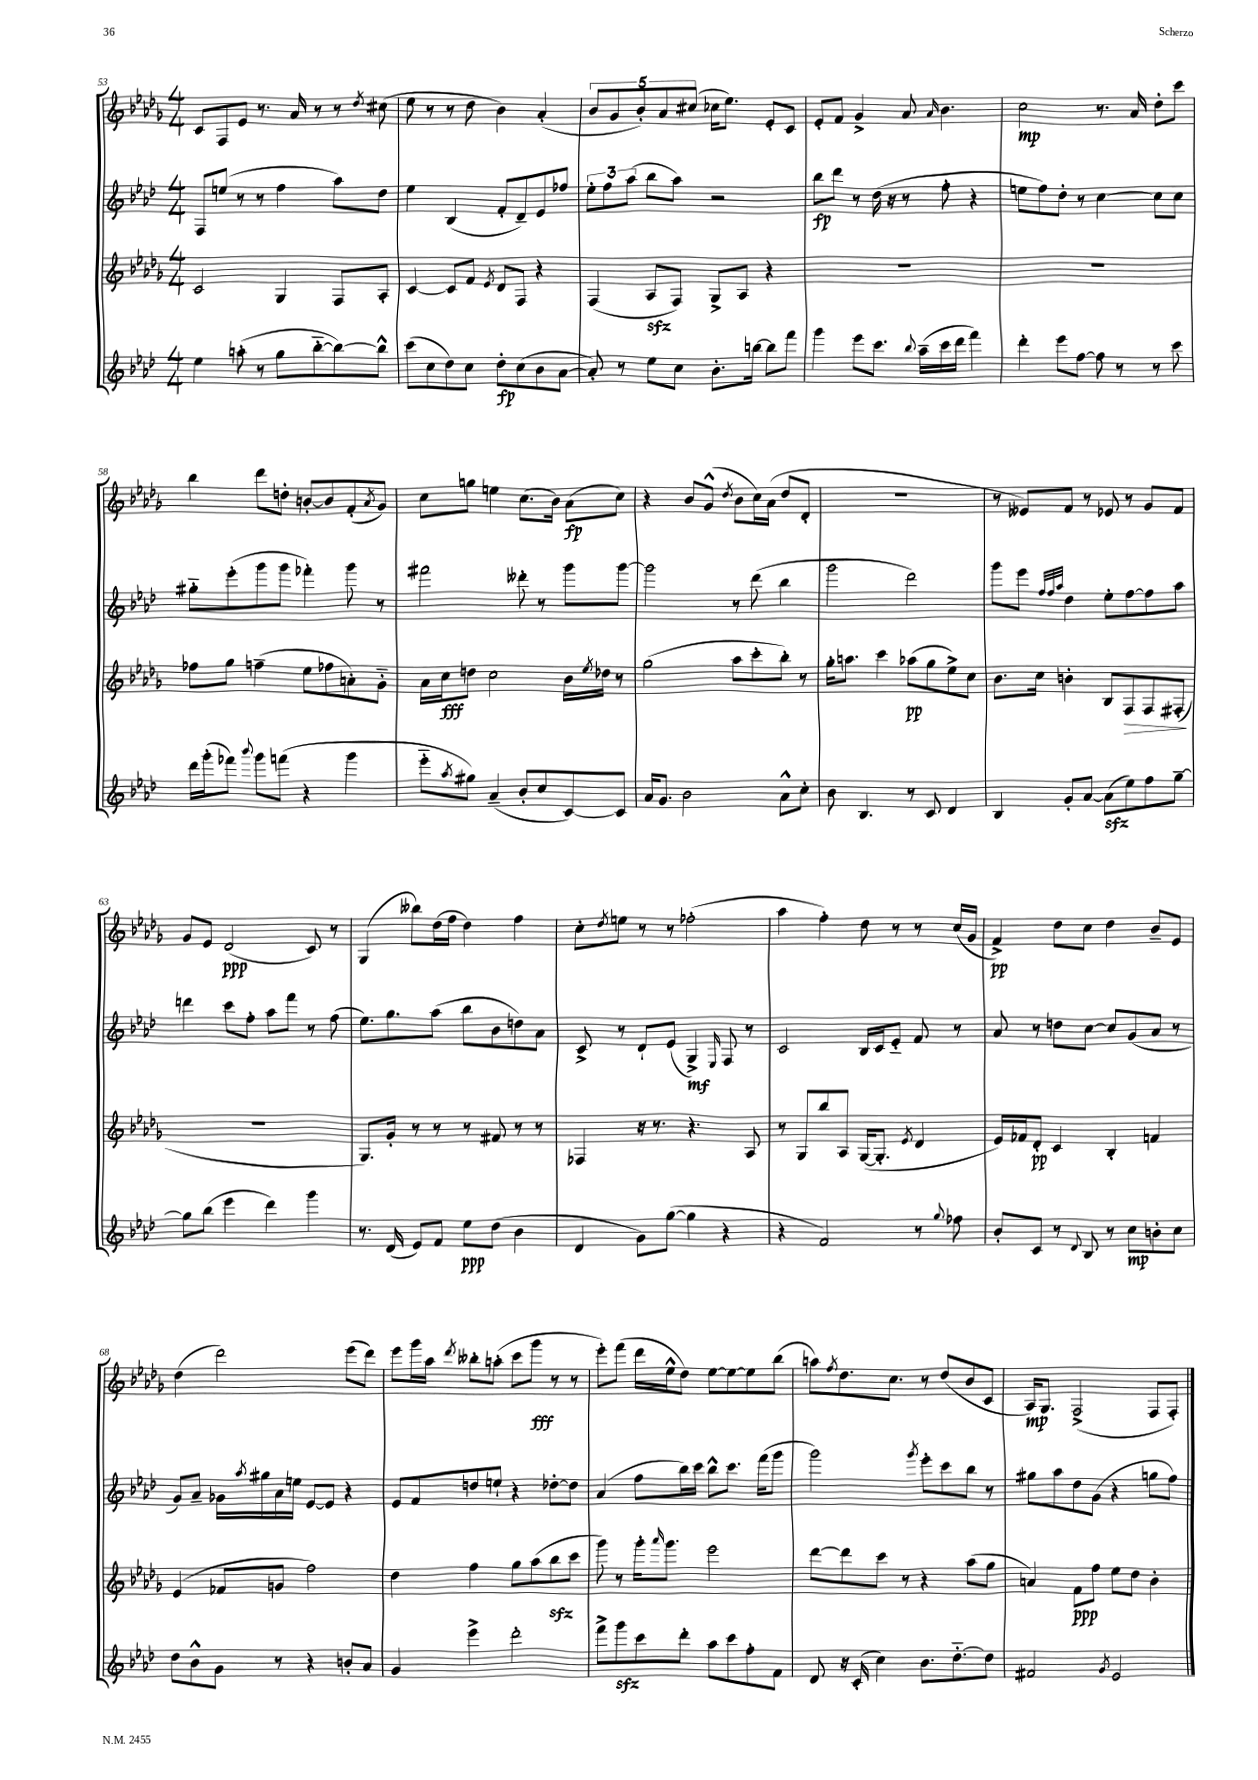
<<
\new StaffGroup <<
\new Staff = "s0" {
    \clef treble \key des \major \numericTimeSignature \time 4/4
    c'8 f8 ees'8 r8. aes'16 r8 r8 \acciaccatura { des''8 } cis''8( |
    ees''8 r8 r8 des''8 bes'4) aes'4-.( |
    \tuplet 5/4 { bes'8 ges'8 bes'8-.) aes'8 cis''8( } ces''16 ees''8.) ees'8-. c'8 |
    ees'8-. f'8 ges'4-> aes'8 \grace { aes'16 } bes'4. |
    c''2\mp r8. aes'16 des''8-. c'''8 |
    bes''4 des'''8 d''8-. b'8~-. b'8 f'8-.( \acciaccatura { aes'8 } ges'8) |
    c''8 g''8 e''4 c''8.( bes'16) aes'8\fp( c''8) |
    r4 bes'8 ges'8-^( \acciaccatura { des''8 } bes'8 c''16) aes'16( des''8 des'8-. |
    R1 |
    r8 eeses'8) f'8 r8 ees'8 r8 ges'8 f'8 |
    ges'8 ees'8 des'2\ppp( c'8) r8 |
    ges4( beses''8) des''16( f''16 des''4) f''4 |
    c''8-. \acciaccatura { des''8 } e''8 r8 r8 fes''2-.( |
    aes''4 f''4-.) des''8 r8 r8 c''16( ges'16 |
    f'4->\pp) des''8 c''8 des''4 bes'8-- ees'8 |
    des''4( des'''2) ees'''8( des'''8) |
    ees'''8 ges'''16 aes''16 \acciaccatura { des'''8 } beses''8-. a''8-.( c'''8 ges'''8\fff r8 r8 |
    ees'''8-.) f'''8( des'''16 ees''16-^ des''8) ees''8~ ees''8~ ees''8 bes''8( |
    a''8) \acciaccatura { f''8 } des''8. c''8. r8 des''8( bes'8 c'8 |
    aes16\mp) ges8. f2->( f8 f8-.) \bar "|." |
}
\new Staff = "s1" {
    \clef treble \key aes \major \numericTimeSignature \time 4/4
    f8 e''8( r8 r8 f''4 aes''8) des''8 |
    ees''4 bes4( f'8-. des'8--) ees'8 fes''8 |
    \tuplet 3/2 { ees''8-. f''8 aes''8( } bes''8 aes''8) r2 |
    bes''8\fp des'''8 r8 des''16( r16 r8 f''8-. r4 |
    e''8 f''8) des''8-. r8 c''4~ c''8 c''8 |
    gis''8-_ ees'''8-.( g'''8 g'''8 fes'''4-.) g'''8 r8 |
    fis'''2 deses'''8-. r8 g'''8 g'''8~ |
    g'''2 r8 des'''8( bes''4 |
    g'''2 des'''2) |
    g'''8 ees'''8 \grace { f''32 f''32 aes''32 } des''4 ees''8-. f''8~ f''8 aes''8 |
    d'''4 c'''8 f''8-. aes''8 f'''8 r8 f''8( |
    ees''8.) g''8. aes''8( bes''8 bes'8 d''8) aes'8 |
    c'8-> r8 des'8-! ees'8( g4->\mf) \grace { ees16 } f8 r8 |
    c'2 bes16 c'16 ees'8-_ f'8 r8 |
    aes'8 r8 d''8 c''8~ c''8 g'8( aes'8 r8 |
    g'8) aes'8-- ges'16 \acciaccatura { aes''8 } gis''16 aes'16 e''16 ees'8~ ees'8 r4 |
    ees'8 f'8 d''8 e''8-! r4 des''8~-. des''8 |
    aes'4( f''8 bes''16) c'''16 bes''8-^ c'''8. f'''16( g'''8 |
    g'''2) \acciaccatura { g'''8 } ees'''8-. c'''8 bes''8 r8 |
    gis''8 aes''8 des''8 g'8( r4 g''8 f''8) \bar "|." |
}
\new Staff = "s2" {
    \clef treble \key des \major \numericTimeSignature \time 4/4
    c'2 ges4 f8 aes8-. |
    c'4~ c'8 f'8 \acciaccatura { ees'8 } des'8 f8 r4 |
    f4( aes8\sfz f8) ges8-> aes8 r4 |
    R1 |
    R1 |
    fes''8 ges''8 f''4--( ees''8 fes''8 a'8-.) ges'8-_ |
    aes'16 c''16\fff d''8 c''2 bes'16 \acciaccatura { ees''8 } des''16 r8 |
    ges''2( aes''8 c'''8-. bes''8-.) r8 |
    ges''16-. a''8. c'''4 aes''8\pp( ges''8 ees''8->) c''8 |
    bes'8. c''16 b'4-. bes8 f8\> f8 fis8-.\!( |
    R1 |
    ges8.) ges'16-. r8 r8 r8 fis'8 r8 r8 |
    fes4 r16 r8. r4. aes8 |
    r8 ges8 bes''8 aes8 ges16~( ges8.-. \acciaccatura { ees'8 } des'4 |
    ees'16) fes'16 des'8-.\pp c'4 bes4-. f'4 |
    ees'4( fes'8 g'8 f''2) |
    des''4 f''4 ges''8 aes''8( bes''8\sfz c'''8 |
    ges'''8) r8 ges'''16-. \grace { aes'''16 } ges'''8. ees'''2 |
    des'''8~ des'''8 c'''8 r8 r4 aes''8( ges''8 |
    a'4) f'8\ppp f''8 ees''8 des''8 bes'4-. \bar "|." |
}
\new Staff = "s3" {
    \clef treble \key aes \major \numericTimeSignature \time 4/4
    ees''4 a''8-.( r8 g''8 bes''8~-_ bes''8~) bes''8-^ |
    c'''8( c''8 des''8) c''8 des''8-.\fp c''8( bes'8 aes'8~ |
    aes'8-.) r8 ees''8 c''8 bes'8.-. b''16~ b''8 f'''8 |
    g'''4 ees'''8 c'''8. \appoggiatura { bes''8 } aes''16--( c'''16 des'''16 f'''4) |
    des'''4-. ees'''8 f''8~ f''8 r8 r8 c'''8 |
    des'''16 g'''16-.( fes'''8) \appoggiatura { bes'''8 } g'''8 f'''8( r4 g'''4 |
    ees'''8-_ \acciaccatura { aes''8 } gis''8) aes'4--( bes'8-. c''8 c'8~) c'8 |
    aes'16 g'8. bes'2 aes'8-^ c''8-. |
    bes'8 bes4. r8 c'8 des'4 |
    bes4 g'8-. aes'8~ aes'8\sfz( ees''8) f''8 g''8~-- |
    g''8 bes''8( ees'''4 des'''4) g'''4 |
    r8. des'16( ees'8) f'8 ees''8\ppp des''8( bes'4 |
    des'4 g'8) g''8~( g''4 r4 |
    r4 f'2) r8 \appoggiatura { g''8 } fes''8 |
    bes'8-. c'8 r8 \appoggiatura { des'8 } bes8 r8 c''8\mp b'8-. c''8 |
    des''8 bes'8-^ g'8 r8 r4 b'8-. aes'8 |
    g'4 ees'''4-> des'''2-. |
    f'''8-> g'''8\sfz c'''8 des'''8-. aes''8 c'''8 f''8-. f'8 |
    des'8 r16 c'16-.( c''4) bes'8. des''8.~-_ des''8 |
    fis'2 \acciaccatura { g'8 } ees'2 \bar "|." |
}
>>
>>
\layout { \context { \Score currentBarNumber = #53 } }
